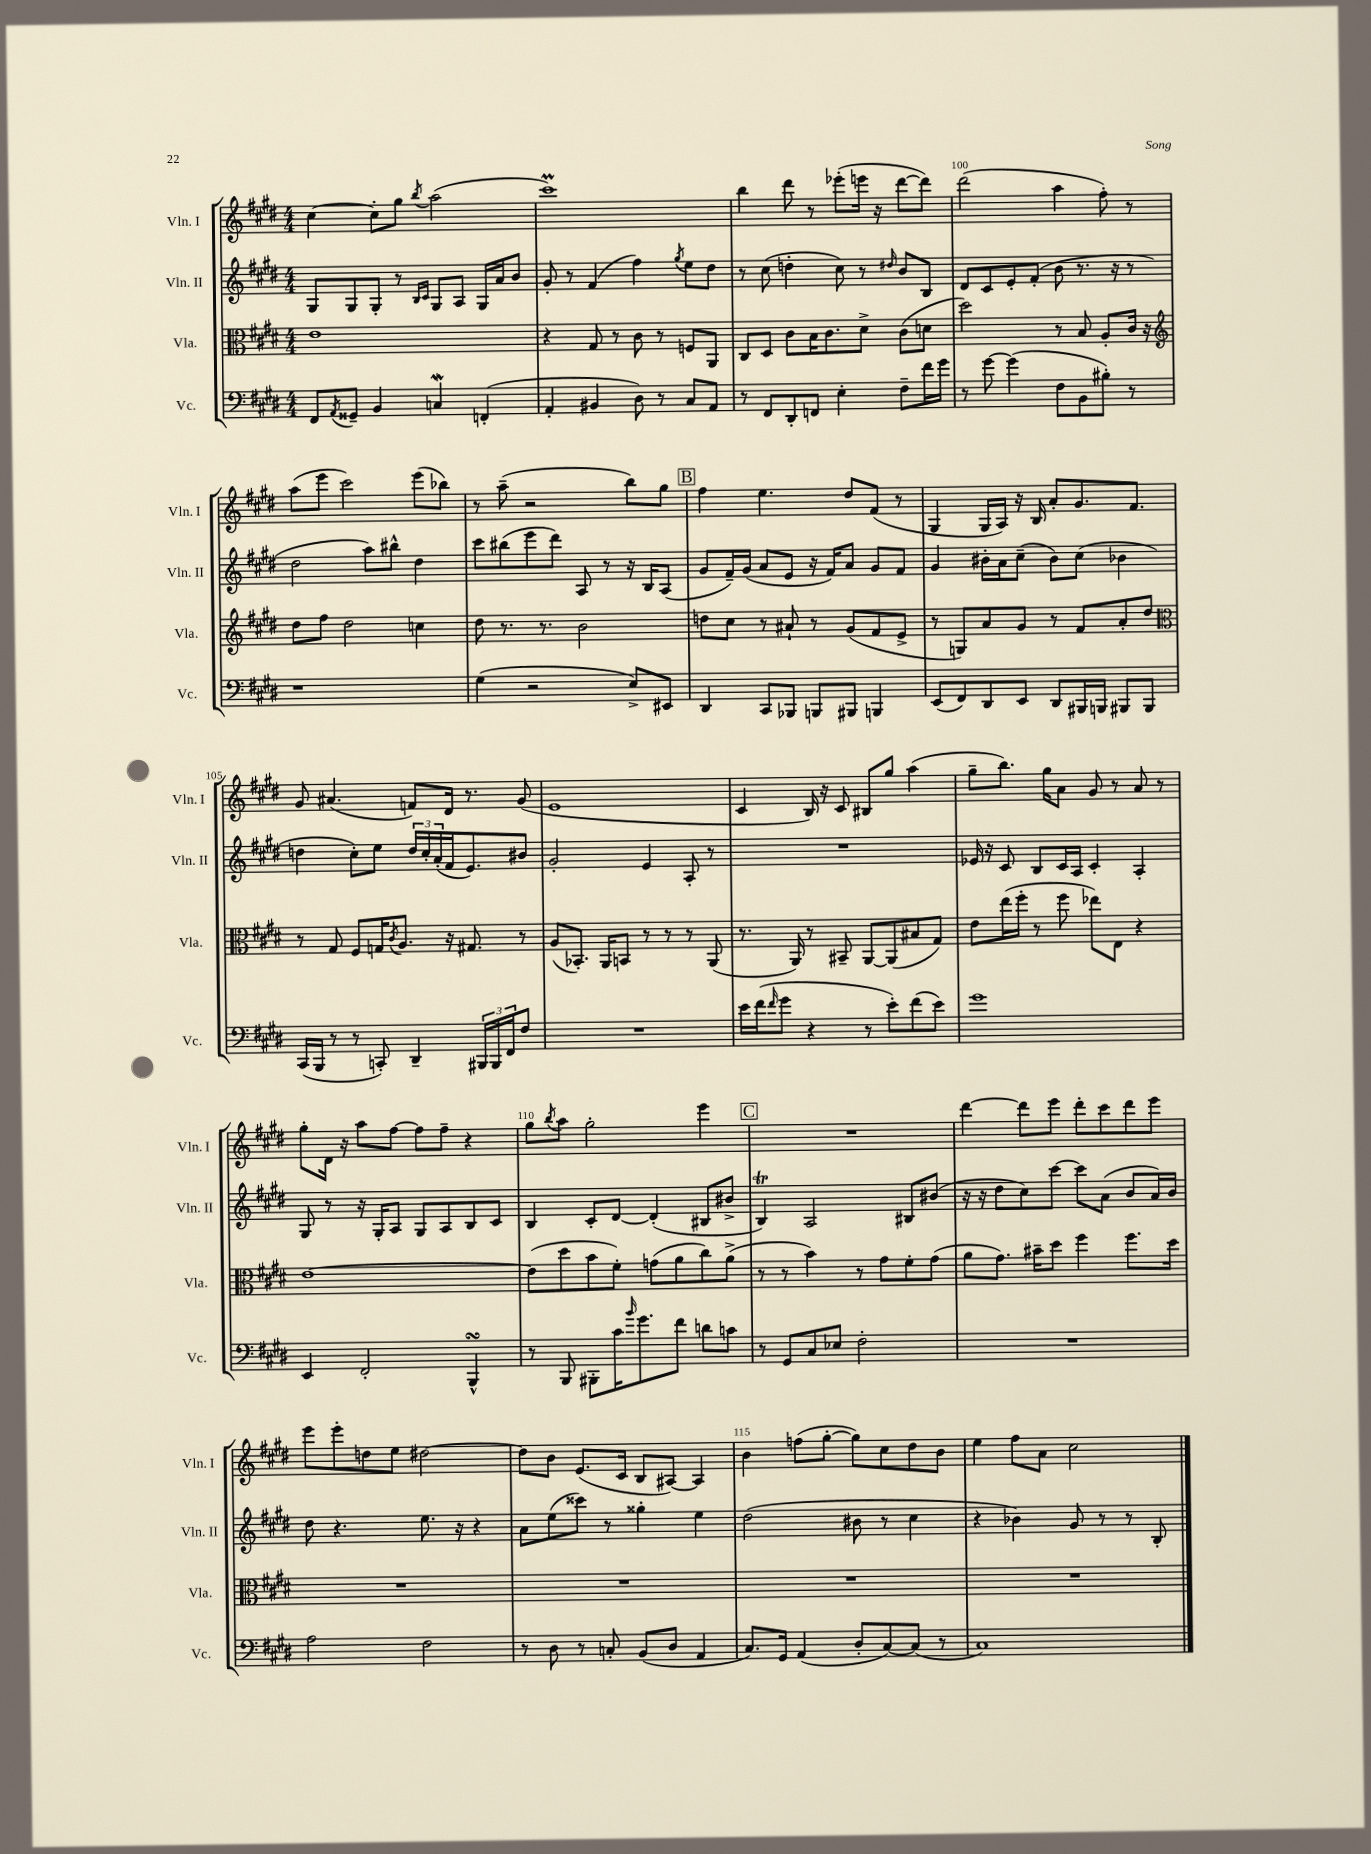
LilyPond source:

<<
\new StaffGroup <<
\new Staff = "s0" \with { instrumentName = "Vln. I" shortInstrumentName = "Vln. I" } {
    \clef treble \key e \major \numericTimeSignature \time 4/4
    cis''4~ cis''8-. gis''8 \acciaccatura { b''8 } a''2( |
    cis'''1\prall) |
    b''4 dis'''8 r8 ees'''8-.( e'''16 r16 dis'''8~ dis'''8) |
    dis'''2( a''4 fis''8-.) r8 |
    a''8( e'''8 cis'''2) e'''8( bes''8) |
    r8 a''8--( r2 b''8) gis''8 |
    \mark \markup { \box "B" } fis''4 e''4. dis''8 fis'8( r8 |
    gis4 gis16 a16) r16 b16 a'8-. gis'8. fis'8. |
    gis'8 ais'4.( f'8) dis'16 r8. gis'8( |
    e'1 |
    cis'4 b16) r16 cis'8 bis8 gis''8 a''4( |
    gis''8-- b''8.) gis''16 a'8 gis'8 r8 a'8 r8 |
    gis''8-. dis'16 r16 a''8 fis''8~ fis''8 fis''8-- r4 |
    gis''8 \acciaccatura { b''8 } a''8 gis''2-. e'''4 |
    \mark \markup { \box "C" } R1 |
    dis'''4~ dis'''8 e'''8 dis'''8-. cis'''8 dis'''8 e'''8 |
    e'''8 e'''8-. d''8 e''8 dis''2~ |
    dis''8 b'8 e'8.( cis'16 b8 ais8~) ais4 |
    b'4 f''8( gis''8~-. gis''8) cis''8 dis''8 b'8 |
    e''4 fis''8 a'8 cis''2 \bar "|." |
}
\new Staff = "s1" \with { instrumentName = "Vln. II" shortInstrumentName = "Vln. II" } {
    \clef treble \key e \major \numericTimeSignature \time 4/4
    gis8 gis8 gis8-. r8 \grace { b16 cis'16 } gis8 a8 gis16 a'16 b'8 |
    gis'8-. r8 fis'4( fis''4) \acciaccatura { gis''8 } e''8 dis''8 |
    r8 cis''8( d''4-. cis''8) r8 \grace { dis''16 } b'8 b8 |
    dis'8 cis'8 e'8-. fis'8-.( b'8 r8. r16 r8 |
    dis''2 a''8) bis''8-^ dis''4 |
    cis'''8 bis''8( e'''8 dis'''8) a8 r8 r16 b16 a8( |
    \mark \markup { \box "B" } gis'8 fis'16--) gis'16( a'8 e'8 r16 fis'16) a'8 gis'8 fis'8 |
    gis'4 bis'16-. a'16 cis''8--( bis'8) cis''8( bes'4 |
    d''4 cis''8-.) e''8 \tuplet 3/2 { d''16 cis''16-. a'16-.( } fis'16 e'8.) bis'8 |
    gis'2-. e'4 a8-. r8 |
    R1 |
    ees'16 r16 cis'8 b8 cis'16 a16 cis'4-. a4-. |
    gis8 r8 r16 gis16-. a8 gis8 a8 b8 cis'8 |
    b4 cis'8-. dis'8~ dis'4-.( bis8 bis'8-> |
    \mark \markup { \box "C" } b4\trill) a2 bis8 bis'8( |
    r16 r16 dis''8 cis''8) cis'''8~ cis'''8 a'8( b'8 a'16) b'16 |
    dis''8 r4. e''8. r16 r4 |
    a'8 e''8( cisis'''8) r8 gisis''4-. e''4 |
    dis''2( bis'8 r8 cis''4 |
    r4 bes'4) gis'8 r8 r8 b8-. \bar "|." |
}
\new Staff = "s2" \with { instrumentName = "Vla." shortInstrumentName = "Vla." } {
    \clef alto \key e \major \numericTimeSignature \time 4/4
    e'1 |
    r4 gis8 r8 cis'8 r8 f8 a,8 |
    cis8 dis8 cis'8 b16 cis'8. dis'8-> cis'8( d'8 |
    dis''2) r8 b8 a8-. cis'16 r16 |
    \clef treble dis''8 fis''8 dis''2 c''4 |
    dis''8 r8. r8. b'2 |
    \mark \markup { \box "B" } d''8 cis''8 r8 ais'8-! r8 gis'8( fis'8 e'8-> |
    r8 g8) a'8 gis'8 r8 fis'8 a'8-. dis''8 |
    \clef alto r8 gis8 fis8 g16 \acciaccatura { cis'8 } a8. r16 gis8. r8 |
    a8( bes,8.-.) a,16 b,8 r8 r8 r8 a,8( |
    r8. a,16) r8 bis,8-- a,8~ a,8( bis8 gis8) |
    e'8 e''16( fis''16-. r8 fis''8 ees''8) e8 r4 |
    e'1~ |
    e'8( dis''8 b'8 fis'8-.) g'8( a'8 cis''8) a'8->( |
    \mark \markup { \box "C" } r8 r8 b'4) r8 gis'8 fis'8-. gis'8( |
    a'8 gis'8.) bis'16-- dis''8 fis''4 fis''8. dis''16 |
    R1 |
    R1 |
    R1 |
    R1 \bar "|." |
}
\new Staff = "s3" \with { instrumentName = "Vc." shortInstrumentName = "Vc." } {
    \clef bass \key e \major \numericTimeSignature \time 4/4
    fis,8 \acciaccatura { a,8 } gisis,8-- b,4 c4\mordent f,4-.( |
    a,4-. bis,4 dis8) r8 cis8 a,8 |
    r8 fis,8 dis,8-. f,8 e4-. fis8-- fis'16 gis'16 |
    r8 gis'8~ gis'4( fis8 b,8 bis8-.) r8 |
    r1 |
    gis4( r2 e8->) eis,8 |
    \mark \markup { \box "B" } dis,4 cis,8 bes,,8 b,,8 bis,,8 b,,4 |
    e,8( fis,8) dis,8 e,8 dis,8 bis,,16 b,,16 bis,,8 bis,,8 |
    cis,16( b,,16 r8 r8 c,8-.) dis,4-- \tuplet 3/2 { bis,,16 bis,,16 fis,16 } fis8 |
    R1 |
    e'16 fis'16( \grace { fis'16 } gis'8 r4 r8 e'8-.) fis'8( e'8) |
    gis'1 |
    e,4 fis,2-. b,,4-^\turn |
    r8 b,,8 bis,,8-. cis'16 \grace { b'16 } gis'8. fis'8 d'8 c'8 |
    \mark \markup { \box "C" } r8 gis,8 cis8 ees8 fis2-. |
    R1 |
    a2 fis2 |
    r8 dis8 r8 c8-. b,8( dis8 a,4 |
    cis8.) gis,16 a,4( dis8-. cis8~) cis8( r8 |
    cis1) \bar "|." |
}
>>
>>
\layout { \context { \Score currentBarNumber = #97 \override BarNumber.break-visibility = ##(#f #t #t) barNumberVisibility = #(every-nth-bar-number-visible 5) } }
